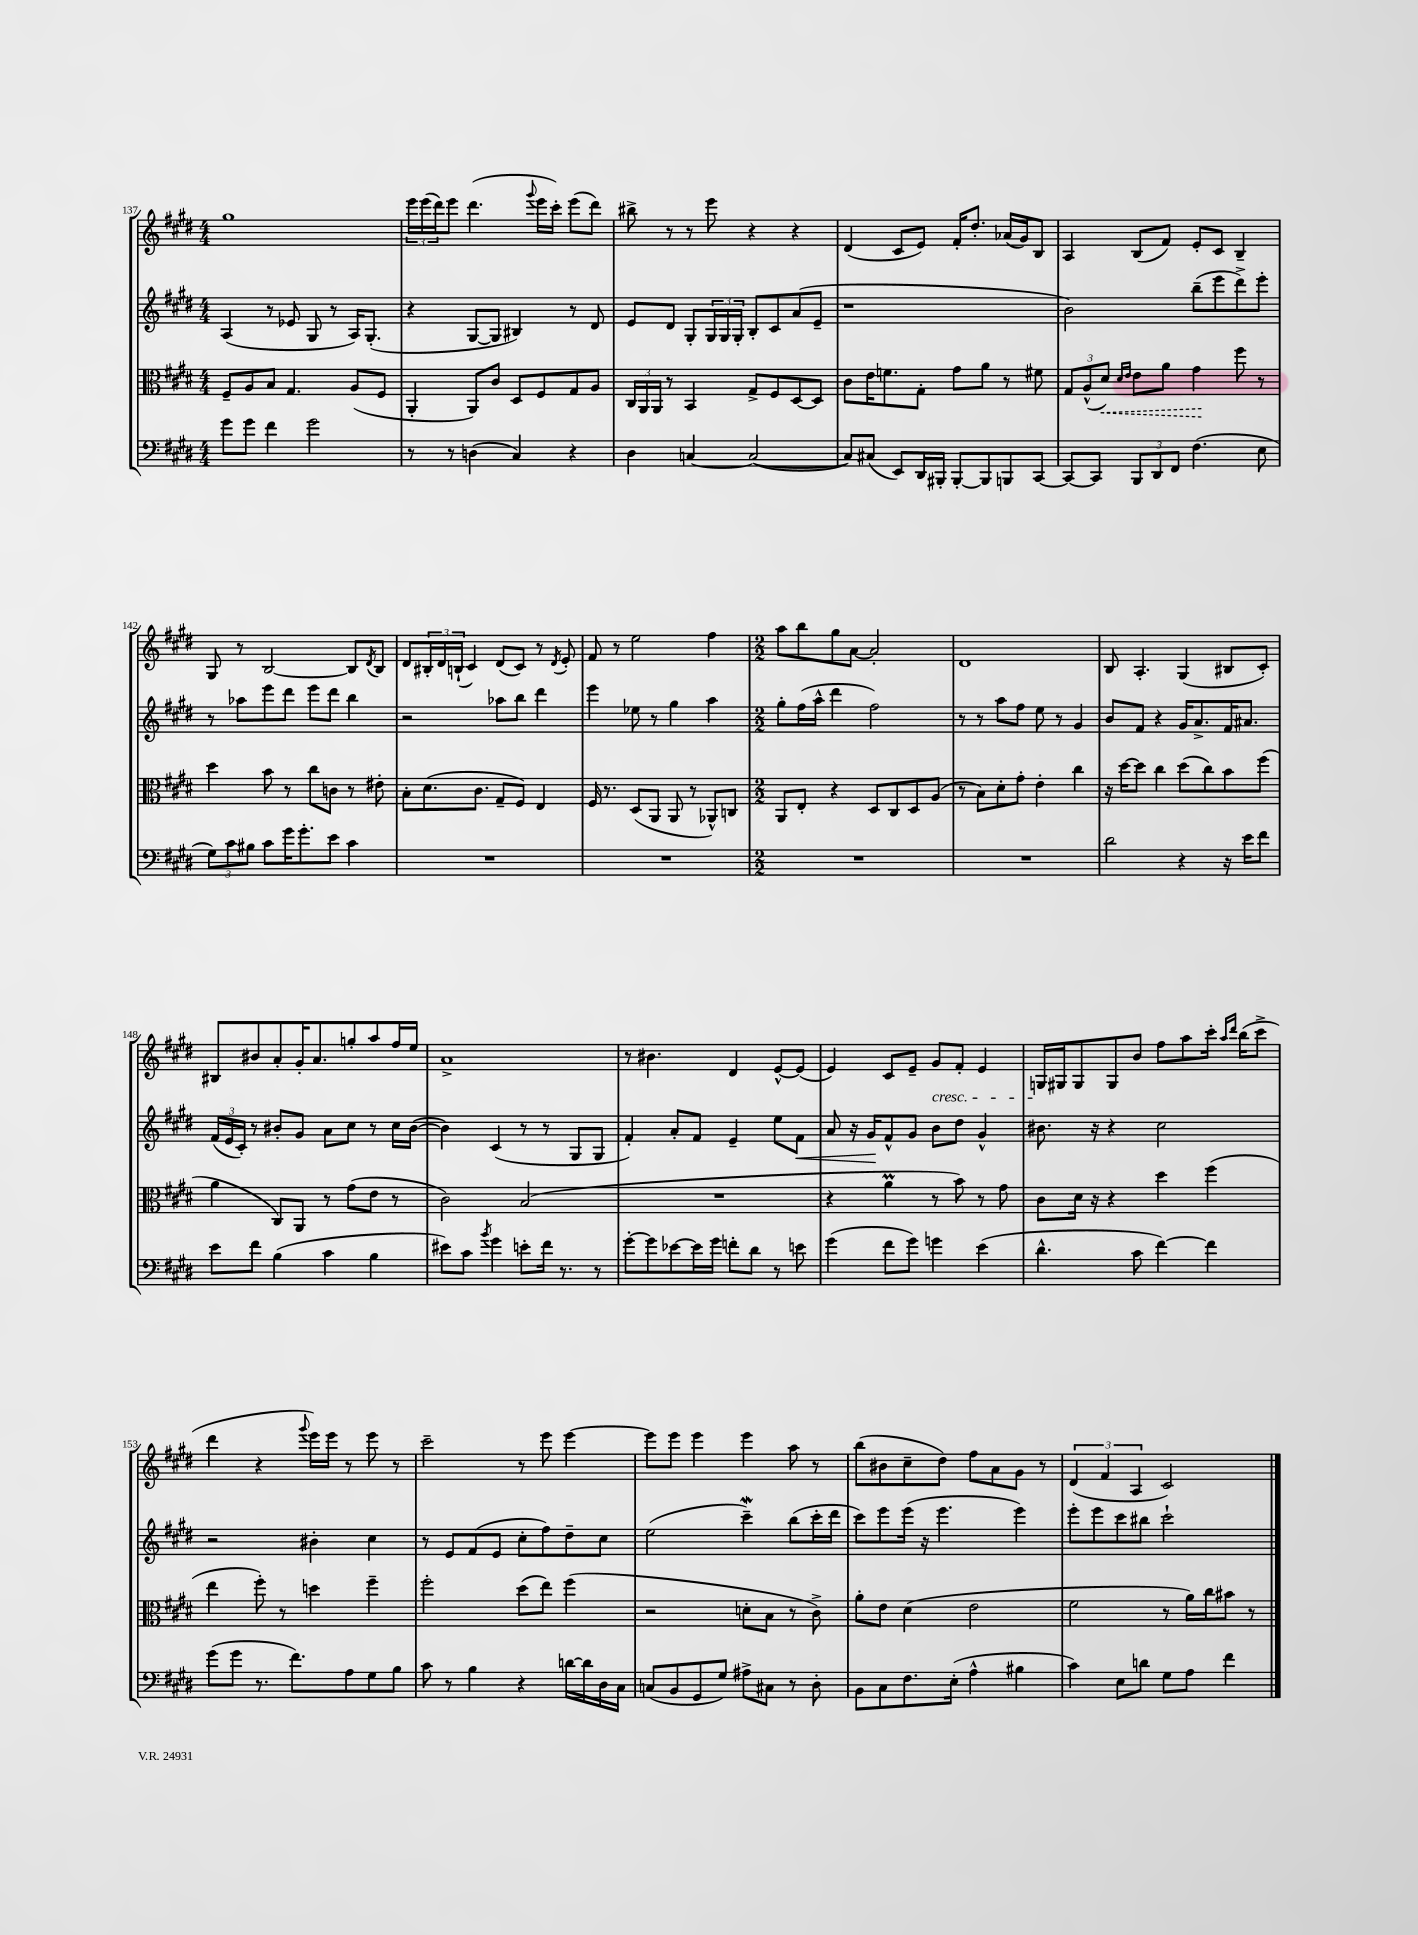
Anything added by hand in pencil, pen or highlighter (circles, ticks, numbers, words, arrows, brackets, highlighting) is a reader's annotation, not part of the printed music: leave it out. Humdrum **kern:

**kern	**kern	**dynam	**kern	**dynam	**kern
*part4	*part3	*part3	*part2	*part2	*part1
*staff4	*staff3	*staff3	*staff2	*staff2	*staff1
*clefF4	*clefC3	*	*clefG2	*	*clefG2
*k[f#c#g#d#]	*k[f#c#g#d#]	*	*k[f#c#g#d#]	*	*k[f#c#g#d#]
*M4/4	*M4/4	*	*M4/4	*	*M4/4
=137	=137	=137	=137	=137	=137
8g#\L	8F#~/L	.	(4A/	.	1gg#
8g#\J	8A/	.	.	.	.
4f#\	8B/J	.	8r	.	.
.	4.G#/	.	8e-X/	.	.
2g#\	.	.	8G#/	.	.
.	.	.	8r	.	.
.	(8A/L	.	16A/KL)	.	.
.	.	.	(8.G#'/J	.	.
.	8F#/J	.	.	.	.
=138	=138	=138	=138	=138	=138
8r	4AA'/	.	4r	.	24eee\LL
.	.	.	.	.	(24eee\
.	.	.	.	.	24ddd#\J)
8r	.	.	.	.	8eee\J
(4Dn\	8AA/L)	.	[8G#/L	.	(4.ddd#\
.	8c#/J	.	8G#/J]	.	.
4C#/)	8D#/L	.	4B#X/)	.	.
.	.	.	.	.	8qqggg#/
.	8F#/	.	.	.	16eee\LL
.	.	.	.	.	16ccc#'\JJ)
4r	8G#/	.	8r	.	(8eee\L
.	8A/J	.	8d#/	.	8ddd#\J)
=139	=139	=139	=139	=139	=139
4D#\	24C#/LL	.	8e/L	.	8bb#X^\
.	24AA/	.	.	.	.
.	24AA/JJ	.	.	.	.
.	8r	.	8d#/J	.	8r
[4Cn/	4BB/	.	8G#'/L	.	8r
.	.	.	24G#/L	.	8eee\
.	.	.	24G#/	.	.
.	.	.	24G#'/JJ	.	.
(2C/_	8G#^/L	.	8B'/L	.	4r
.	8F#/	.	8c#/	.	.
.	[8D#/	.	(8a/	.	4r
.	8D#/J]	.	8e~/J	.	.
=140	=140	=140	=140	=140	=140
8C/L])	8c#\L	.	1r	.	(4d#/
(8C#X/J	16e\K	.	.	.	.
.	8.fn\	.	.	.	.
8EE/L)	.	.	.	.	8c#/L
16DD#/L	8G#'\J	.	.	.	8e/J)
16BBB#X'/JJ	.	.	.	.	.
[8BBB#'/L	8g#\L	.	.	.	16f#'/KL
.	.	.	.	.	8.dd#'/J
8BBB#/]	8a\J	.	.	.	.
8BBBn/	8r	.	.	.	(16a-X/LL
.	.	.	.	.	16g#/J)
[8CC#/J	8f#X\	.	.	.	8B/J
=141	=141	=141	=141	=141	=141
8CC#/L_	12G#/L	.	2b\)	.	4A/
.	(12A^^/	.	.	.	.
8CC#/J]	.	.	.	.	.
!	!	!LO:HP:b	!	!	!
.	12d#/J)	<	.	.	.
.	16qqd#/LL	.	.	.	.
.	16qqe/JJ	.	.	.	.
12BBB/L	8e\L	.	.	.	(8B/L
12DD#/	.	.	.	.	.
.	8a\J	.	.	.	8f#/J)
12FF#/J	.	.	.	.	.
(4.F#\	4g#\	.	(8bb~\L	.	8e'/L
.	.	.	8eee\	.	8c#/J
.	8ff#\	[	8ddd#^\)	.	4B~/
8E\	8r	.	8eee'\J	.	.
!!LO:LB:g=z
=142	=142	=142	=142	=142	=142
12G#\L)	4dd#\	.	8r	.	8G#/
12c#\	.	.	.	.	.
.	.	.	8aa-X\L	.	8r
12B#X\J	.	.	.	.	.
8c#\L	8b\	.	8eee\	.	[2B/
16g#\K	8r	.	8ddd#\J	.	.
8.g#'\	.	.	.	.	.
.	8cc#\L	.	8eee\L	.	.
8e\J	8cn\J	.	8ddd#\J	.	.
4c#\	8r	.	4bb\	.	8B/L]
.	.	.	.	.	8qd#/
.	8e#X'\	.	.	.	8B/J
=143	=143	=143	=143	=143	=143
1r	8B'\L	.	2r	.	8d#/L
.	(8.d#\	.	.	.	24B#X'/L
.	.	.	.	.	24d#/
.	.	.	.	.	(24Bn`/JJ
.	.	.	.	.	4c#/)
.	8.c#\J	.	.	.	.
.	8G#~/L	.	8aa-X\L	.	(8d#/L
.	8F#/J)	.	8bb\J	.	8c#/J)
.	4E/	.	4ddd#\	.	8r
.	.	.	.	.	8qd#/
.	.	.	.	.	8e'/
=144	=144	=144	=144	=144	=144
1r	16F#/	.	4eee\	.	8f#/
.	8.r	.	.	.	.
.	.	.	.	.	8r
.	(8D#/L	.	8ee-X\	.	2ee\
.	8AA/J	.	8r	.	.
.	8AA/	.	4gg#\	.	.
.	8r	.	.	.	.
.	8AA-X^^/L)	.	4aa\	.	4ff#\
.	8Cn/J	.	.	.	.
=145	=145	=145	=145	=145	=145
*M2/2	*M2/2	*	*M2/2	*	*M2/2
1r	8AA/L	.	8gg#'\L	.	8aa\L
.	8E'/J	.	(16ff#\L	.	8bb\
.	.	.	16aa^^\JJ	.	.
.	4r	.	4ddd#\	.	8gg#\
.	.	.	.	.	[8a\J
.	8D#/L	.	2ff#\)	.	2a'/]
.	8C#/	.	.	.	.
.	8D#/	.	.	.	.
.	(8A/J	.	.	.	.
=146	=146	=146	=146	=146	=146
1r	8r	.	8r	.	1d#
.	8B\L)	.	8r	.	.
.	8d#'\	.	8aa\L	.	.
.	8g#'\J	.	8ff#\J	.	.
.	4e'\	.	8ee\	.	.
.	.	.	8r	.	.
.	4cc#\	.	4g#/	.	.
=147	=147	=147	=147	=147	=147
2d#\	16r	.	8b/L	.	8B/
.	[16dd#\KL	.	.	.	.
.	8dd#\J]	.	8f#/J	.	4.A'/
.	4cc#\	.	4r	.	.
4r	(8dd#\L	.	16g#/KL	.	(4G#/
.	.	.	8.a^/	.	.
.	8cc#\)	.	.	.	.
16r	8b\	.	16f#/K	.	8B#X/L
16e\KL	.	.	8.a#X/J	.	.
8f#\J	(8ff#\J	.	.	.	8c#'/J)
!!LO:LB:g=z
=148	=148	=148	=148	=148	=148
8e\L	4a\	.	(24f#/LL	.	8B#X/L
.	.	.	24e/	.	.
.	.	.	24c#'/JJ)	.	.
8f#\J	.	.	8r	.	8b#X/
(4B\	8C#/L)	.	8b#X'/L	.	8a'/
.	8AA/J	.	8g#/J	.	16g#'/K
.	.	.	.	.	8.a/
4c#\	8r	.	8a\L	.	.
.	(8g#\L	.	8cc#\J	.	8ggn'/
4B\	8e\J	.	8r	.	8aa/
.	8r	.	16cc#\LL	.	16ff#/L
.	.	.	([16b#\JJ	.	16ee/JJ
=149	=149	=149	=149	=149	=149
8e#X\L)	2c#\)	.	4b#\])	.	1a^
8c#\J	.	.	.	.	.
8qb/	.	.	.	.	.
4g#\	.	.	(4c#/	.	.
8en'\L	(2B/	.	8r	.	.
16f#\Jk	.	.	8r	.	.
8.r	.	.	.	.	.
.	.	.	8G#/L	.	.
8r	.	.	8G#/J	.	.
=150	=150	=150	=150	=150	=150
[8g#'\L	1r	.	4f#'/)	.	8r
8g#\]	.	.	.	.	4.b#X\
[8e-X\	.	.	8a'/L	.	.
16e-\L]	.	.	8f#/J	.	.
16g#\JJ	.	.	.	.	.
8fn'\L	.	.	4e~/	.	4d#/
8d#\J	.	.	.	.	.
8r	.	.	8ee\L	.	[8e^^/L
!	!	!	!	!LO:HP:b	!
8en\	.	.	8f#\J	<	(8e/J]
=151	=151	=151	=151	=151	=151
(4g#\	4r	.	8a/	.	4e/)
.	.	.	16r	.	.
.	.	.	16g#/KL	.	.
8f#\L	4aM\	.	8f#^^/	[	8c#/L
8g#\J)	.	.	8g#/J	.	8e~/J
!	!	!	!	!	!LO:TX:b:i:t=cresc.
4gn\	8r	.	8b\L	.	8g#/L
.	8b\)	.	8dd#\J	.	8f#'/J
(4e\	8r	.	4g#^^/	.	4e/
.	8g#\	.	.	.	.
=152	=152	=152	=152	=152	=152
4.d#^^\	8c#\L	.	8.b#X\	.	16Gn/LL
.	.	.	.	.	16G#X/J
.	16d#\Jk	.	.	.	8G#/
.	16r	.	16r	.	.
.	4r	.	4r	.	8G#/
8c#\	.	.	.	.	8b/J
[4f#\)	4dd#\	.	2cc#\	.	8ff#\L
.	.	.	.	.	8aa\
4f#\]	(4ff#\	.	.	.	16ccc#'\Jk
.	.	.	.	.	16qqaa/LL
.	.	.	.	.	16qqddd#/JJ
.	.	.	.	.	(16bb\KL
.	.	.	.	.	8ccc#^\J
!!LO:LB:g=z
=153	=153	=153	=153	=153	=153
(8g#\L	4ee\	.	2r	.	4ddd#\
8g#\J	.	.	.	.	.
8.r	8ff#'\)	.	.	.	4r
.	8r	.	.	.	.
8.f#\L)	.	.	.	.	.
.	.	.	.	.	8qqggg#/
.	4ddn\	.	4b#X'\	.	16eee\LL)
.	.	.	.	.	16eee\JJ
8A\	.	.	.	.	8r
8G#\	4ff#~\	.	4cc#\	.	8eee\
8B\J	.	.	.	.	8r
=154	=154	=154	=154	=154	=154
8c#\	2ff#'\	.	8r	.	2ccc#~\
8r	.	.	8e/L	.	.
4B\	.	.	(8f#/	.	.
.	.	.	8e/J	.	.
4r	(8dd#\L	.	8cc#'\L	.	8r
.	8ee\J)	.	8ff#\)	.	8eee\
[16dn\LL	(4ff#\	.	8dd#~\	.	[4eee\
16d\]	.	.	.	.	.
16D#\	.	.	8cc#\J	.	.
16C#\JJ	.	.	.	.	.
=155	=155	=155	=155	=155	=155
(8Cn/L	2r	.	(2ee\	.	8eee\L]
8BB/	.	.	.	.	8eee\J
8GG#/	.	.	.	.	4eee\
8G#/J)	.	.	.	.	.
8A#X^\L	8dn'\L	.	4ccc#W~\)	.	4eee\
8C#X\J	8B\J	.	.	.	.
8r	8r	.	(8bb\L	.	8aa\
8D#'\	8c#^\)	.	16ccc#'\L	.	8r
.	.	.	16ddd#\JJ	.	.
=156	=156	=156	=156	=156	=156
8BB\L	8a'\L	.	8ccc#\L)	.	(8bb\L
8C#\	8e\J	.	8eee\	.	8b#X\
8.F#\	(4d#\	.	(16eee\Jk	.	8cc#~\
.	.	.	16r	.	.
.	.	.	4.eee\	.	8dd#\J)
(16E'\Jk	.	.	.	.	.
4A^^\	2e\	.	.	.	8ff#\L
.	.	.	.	.	8a\
4B#X\	.	.	4eee\)	.	8g#\J
.	.	.	.	.	8r
=157	=157	=157	=157	=157	=157
4c#\)	2f#\	.	8eee'\L	.	(6d#/
.	.	.	8eee\	.	.
.	.	.	.	.	6f#/
8E\L	.	.	8ccc#\	.	.
.	.	.	.	.	6A/
8dn\J	.	.	8bb#X\J	.	.
8G#\L	8r	.	2ccc#`\	.	2c#/)
8A\J	16a\LL)	.	.	.	.
.	16cc#\J	.	.	.	.
4f#\	8b#X\J	.	.	.	.
.	8r	.	.	.	.
==	==	==	==	==	==
*-	*-	*-	*-	*-	*-
